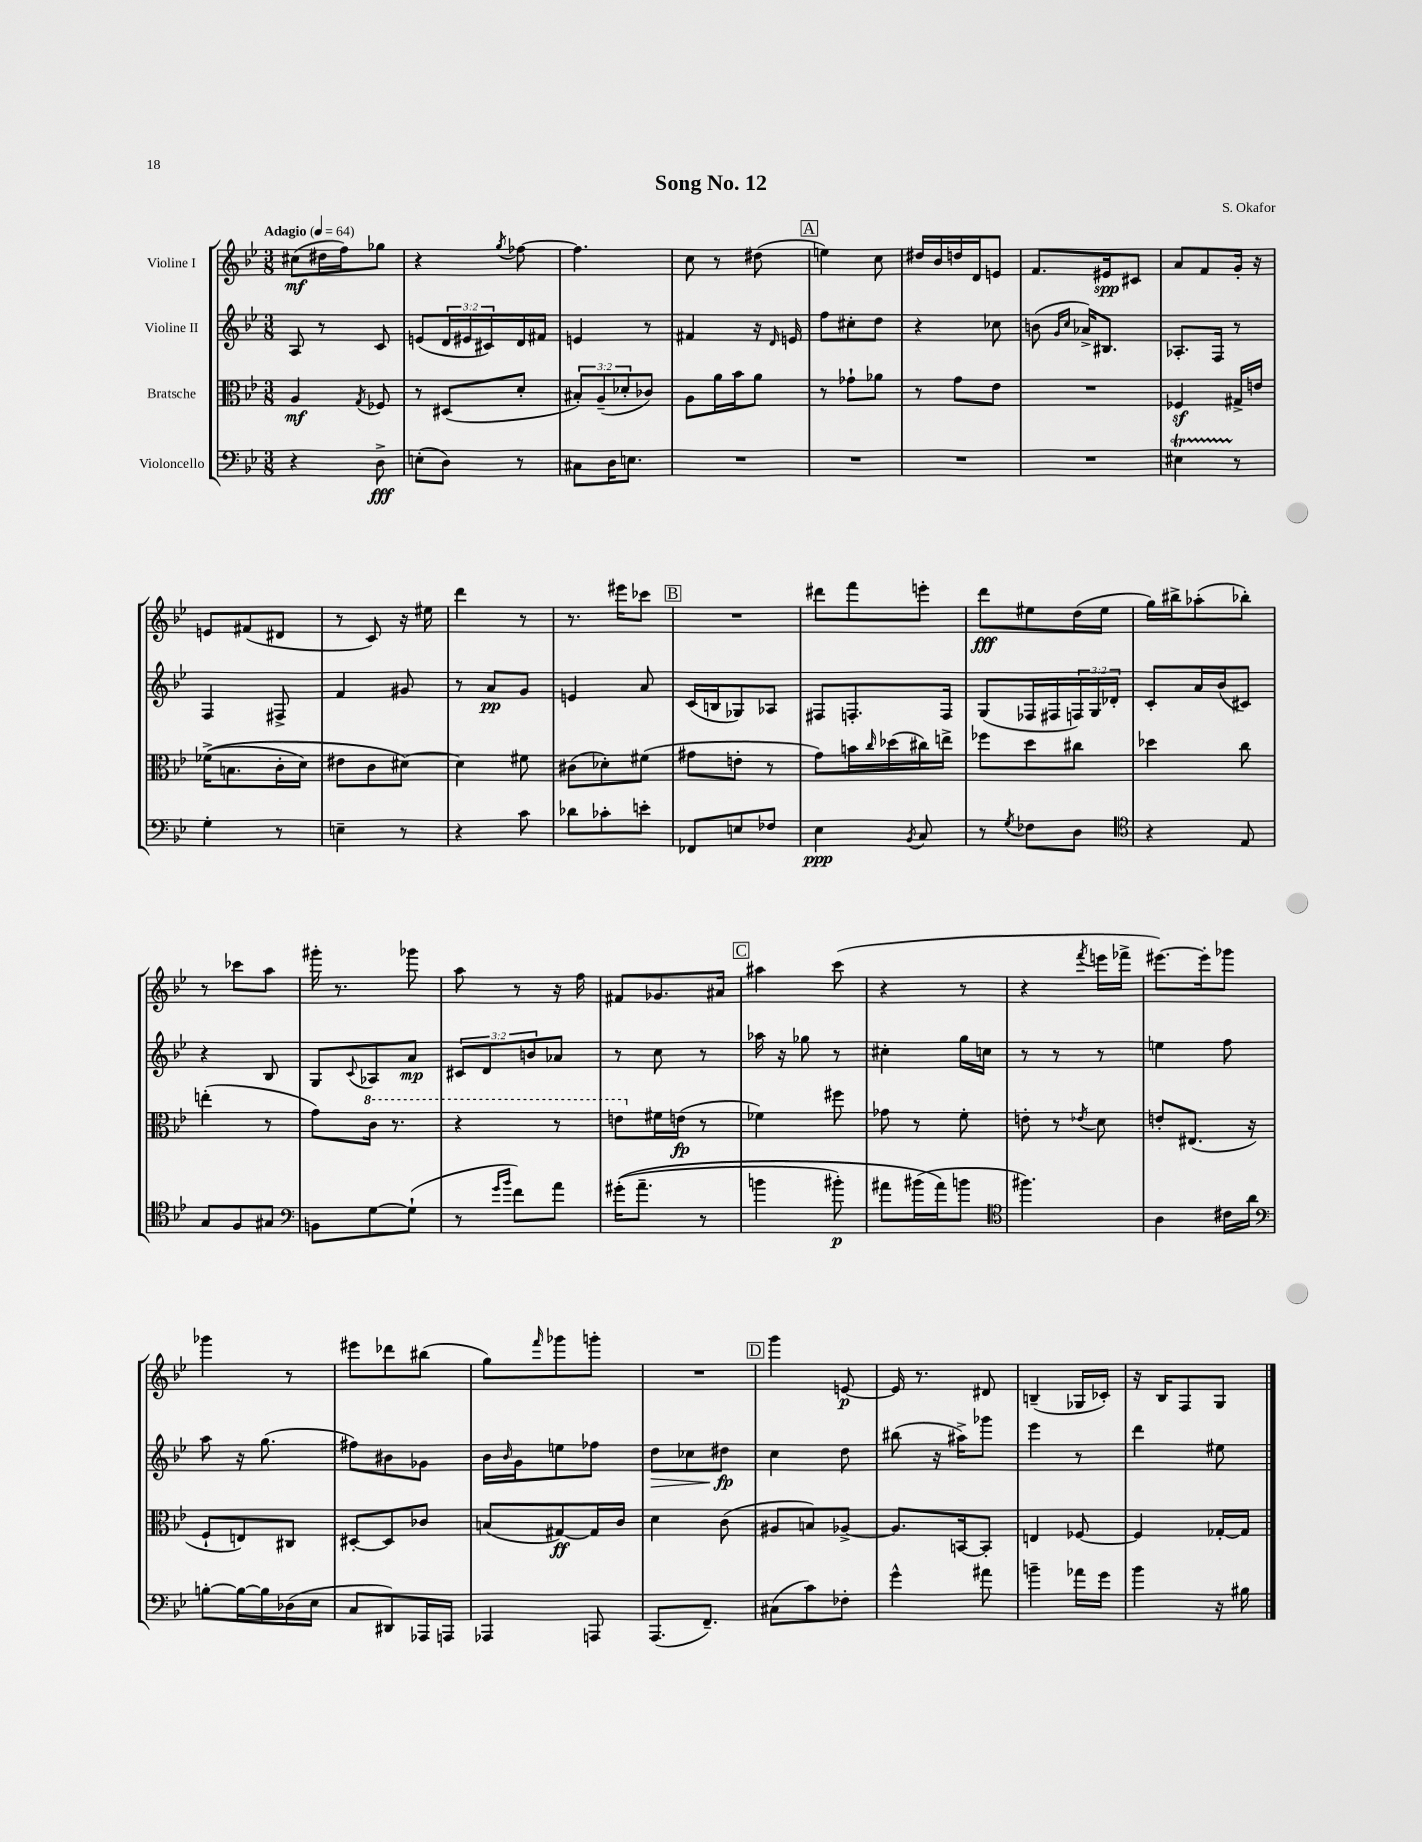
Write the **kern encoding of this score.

**kern	**kern	**kern	**kern
*staff4	*staff3	*staff2	*staff1
*clefF4	*clefC3	*clefG2	*clefG2
*k[b-e-]	*k[b-e-]	*k[b-e-]	*k[b-e-]
*M3/8	*M3/8	*M3/8	*M3/8
*MM64	*MM64	*MM64	*MM64
4r	4A/	8A/	(8cc#\L
.	.	8r	16dd#\L
.	.	.	16ff\J)
.	8qG/	.	.
8D^\	8F-/	8c/	8gg-\J
=	=	=	=
(8E'\L	8r	(8e/L	4r
8D\J)	(8D#/L	24d/L	.
.	.	24e#/	.
.	.	24c#/)	.
.	.	.	8qgg/
8r	8d'/J	16d/	[8ff-\
.	.	16f#/JJ	.
=	=	=	=
8C#\L	12B#'/L)	4e/	4.ff-\]
.	(12A~/	.	.
16D\K	.	.	.
.	12d-'/	.	.
8.E\J	.	.	.
.	8c-/J)	8r	.
=	=	=	=
4.r	8A\L	4f#/	8cc\
.	16a\L	.	8r
.	16b-\J	.	.
.	8a\J	16r	(8dd#\
.	.	16qqd/	.
.	.	16e/	.
=	=	=	=
4.r	8r	8ff\L	4ee\)
.	8g-`\L	8cc#'\	.
.	8a-\J	8dd\J	8cc\
=	=	=	=
4.r	8r	4r	16dd#/LL
.	.	.	16b-/
.	8g\L	.	16dd/
.	.	.	16d/J
.	8e-\J	8cc-\	8e/J
=	=	=	=
4.r	4.r	(8b\	8.f/L
.	.	16qqg/LL	.
.	.	16qqcc/JJ	.
.	.	16a-^/LK)	.
.	.	8.B#/J	16e#/k
.	.	.	8c#/J
=	=	=	=
4E#\	4F-/	8.A-'/L	8a/L
.	.	.	8f/
.	.	16F/Jk	.
8r	16G#^/LL	8r	16g'/Jk
.	16e/JJ	.	16r
=	=	=	=
4G'\	&((16f-^\LK	4F/	8e/L
.	8.B\	.	.
.	.	.	(8f#/
8r	16c'\L	8F#^/	8d#/J
.	16d\JJ)	.	.
=	=	=	=
4E~\	8e#\L	4f/	8r
.	8c\	.	8c/)
8r	[8d#\J&)	8g#/	16r
.	.	.	16ee#\
=	=	=	=
4r	4d#\]	8r	4ddd\
.	.	8a/L	.
8c\	8f#\	8g/J	8r
=	=	=	=
8d-\L	(8c#\L	4e/	8.r
8c-'\	8d-'\)	.	.
.	.	.	16eee#\LK
8e'\J	(8f#\J	8a/	8ccc-\J
=	=	=	=
8FF-/L	8g#\L	(16c/LL	4.r
.	.	16B/J	.
8E/	8e'\J	8G-/)	.
8F-/J	8r	8A-/J	.
=	=	=	=
4E-\	8g\L)	8F#/L	8ddd#\L
.	16b\L	8.F'/	8fff\
.	16qqcc/	.	.
.	(16dd-\	.	.
8qBB-/	.	.	.
8C/	16cc#\)	.	8eee'\J
.	16ee^\JJ	16F/Jk	.
=	=	=	=
8r	8ff-\L	(8G/L	8ddd\L
8qG/	.	.	.
8F-\L	8dd\	16F-/L	8ee#\
.	.	16F#/	.
8D\J	8cc#\J	24F/)	(16dd\L
.	.	24G/	.
.	.	.	16ee#\JJ
.	.	24d-'/JJ	.
=	=	=	=
*clefC4	*	*	*
4r	4dd-\	8c'/L	16gg\LL)
.	.	.	16bb#^\J
.	.	16a/L	(8aa-'\
.	.	(16b-/J	.
8E-/	8cc\	8c#/J)	8bb-'\J)
=	=	=	=
8G/L	(4ee'\	4r	8r
8F/	.	.	8ccc-\L
8G#/J	8r	8B-/	8aa\J
=	=	=	=
*clefF4	*	*	*
8BB\L	8g\L)	8G/L	16ggg#'\
.	.	.	8.r
.	.	8qqc/	.
[8G\	16cc\Jk	8A-/	.
.	8.r	.	.
(8G`\]J	.	8a/J	8ggg-\
=	=	=	=
8r	4r	12c#/L	8aa\
.	.	12d/	.
16qqg/LL	.	.	.
16qqb-/JJ	.	.	.
8f\L)	.	.	8r
.	.	12b/	.
8a\J	8r	8a-/J	16r
.	.	.	16ff\
=	=	=	=
&((16g#'\LK	8ee\L	8r	8f#/L
8.a~\J	.	.	.
.	16f#\L	8cc\	8.g-/
.	(16e\JJ	.	.
8r	8r	8r	.
.	.	.	16a#/Jk
=	=	=	=
4b\	4f-\)	16aa-\	4aa#\
.	.	16r	.
.	.	8gg-\	.
8b#'\)	8ff#\	8r	(8ccc\
=	=	=	=
8a#\L	8g-\	4cc#'\	4r
(16b#\L	8r	.	.
16a#\J&)	.	.	.
8b\J	8f'\	16gg\LL	8r
.	.	16cc\JJ	.
=	=	=	=
*clefC4	*	*	*
4.ff#\)	8e'\	8r	4r
.	8r	8r	.
.	8qe-/	.	8qfff/
.	8d\	8r	16eee\LL
.	.	.	16fff-^\JJ
=	=	=	=
4A\	8e'/L	4ee\	[8.eee#\L)
.	(8.E#/J	.	.
.	.	.	16eee#'\]k
16c#\LL	.	8ff\	8ggg-\J
16a\JJ	16r	.	.
=	=	=	=
*clefF4	*	*	*
[8B'\L	8F`/L	8aa\	4ggg-\
16B\_L	8E/)	16r	.
16B\]	.	(8.gg\	.
(16D-\	8C#/J	.	8r
16E-\JJ	.	.	.
=	=	=	=
8C/L	[8D#'/L	8ff#\L)	8eee#\L
8DD#/)	8D#/]	8b#\	8ddd-\
16AAA-/L	8c-/J	8g-\J	(8bb#\J
16AAA/JJ	.	.	.
=	=	=	=
4AAA-/	(8B/L	16b-\LL	8gg\L)
.	.	16qqb-/	.
.	.	16g\J	.
.	.	.	16qqfff/
.	[8G#/)	8ee\	8ggg-\
8AAA/	16G#/]L	8ff-\J	8ggg'\J
.	16c/JJ	.	.
=	=	=	=
(8.AAA/L	4d\	8dd\L	4.r
.	.	8cc-\	.
8.FF~/J)	.	.	.
.	(8c\	8dd#\J	.
=	=	=	=
(8C#\L	8A#/L	4cc\	4ggg\
8c\)	8B/)	.	.
8F-'\J	[8A-^/J	8dd\	[8e/
=	=	=	=
4g^^\	8.A-/]L	(8bb#\	16e/]
.	.	.	8.r
.	.	16r	.
.	[16BB/k	16aa#^\LK)	.
8a#\	8BB'/]J	8ggg-\J	8d#/
=	=	=	=
4b~\	4E/	4eee-\	(4B~/
16a-\LL	[8F-/	8r	16G-/LL
16g\JJ	.	.	16c-'/JJ)
=	=	=	=
4b-\	4F-/]	4ddd\	16r
.	.	.	16B-/LK
.	.	.	8F/
16r	[16G-'/LL	8ee#\	8G/J
16B#\	16G-/]JJ	.	.
==	==	==	==
*-	*-	*-	*-
